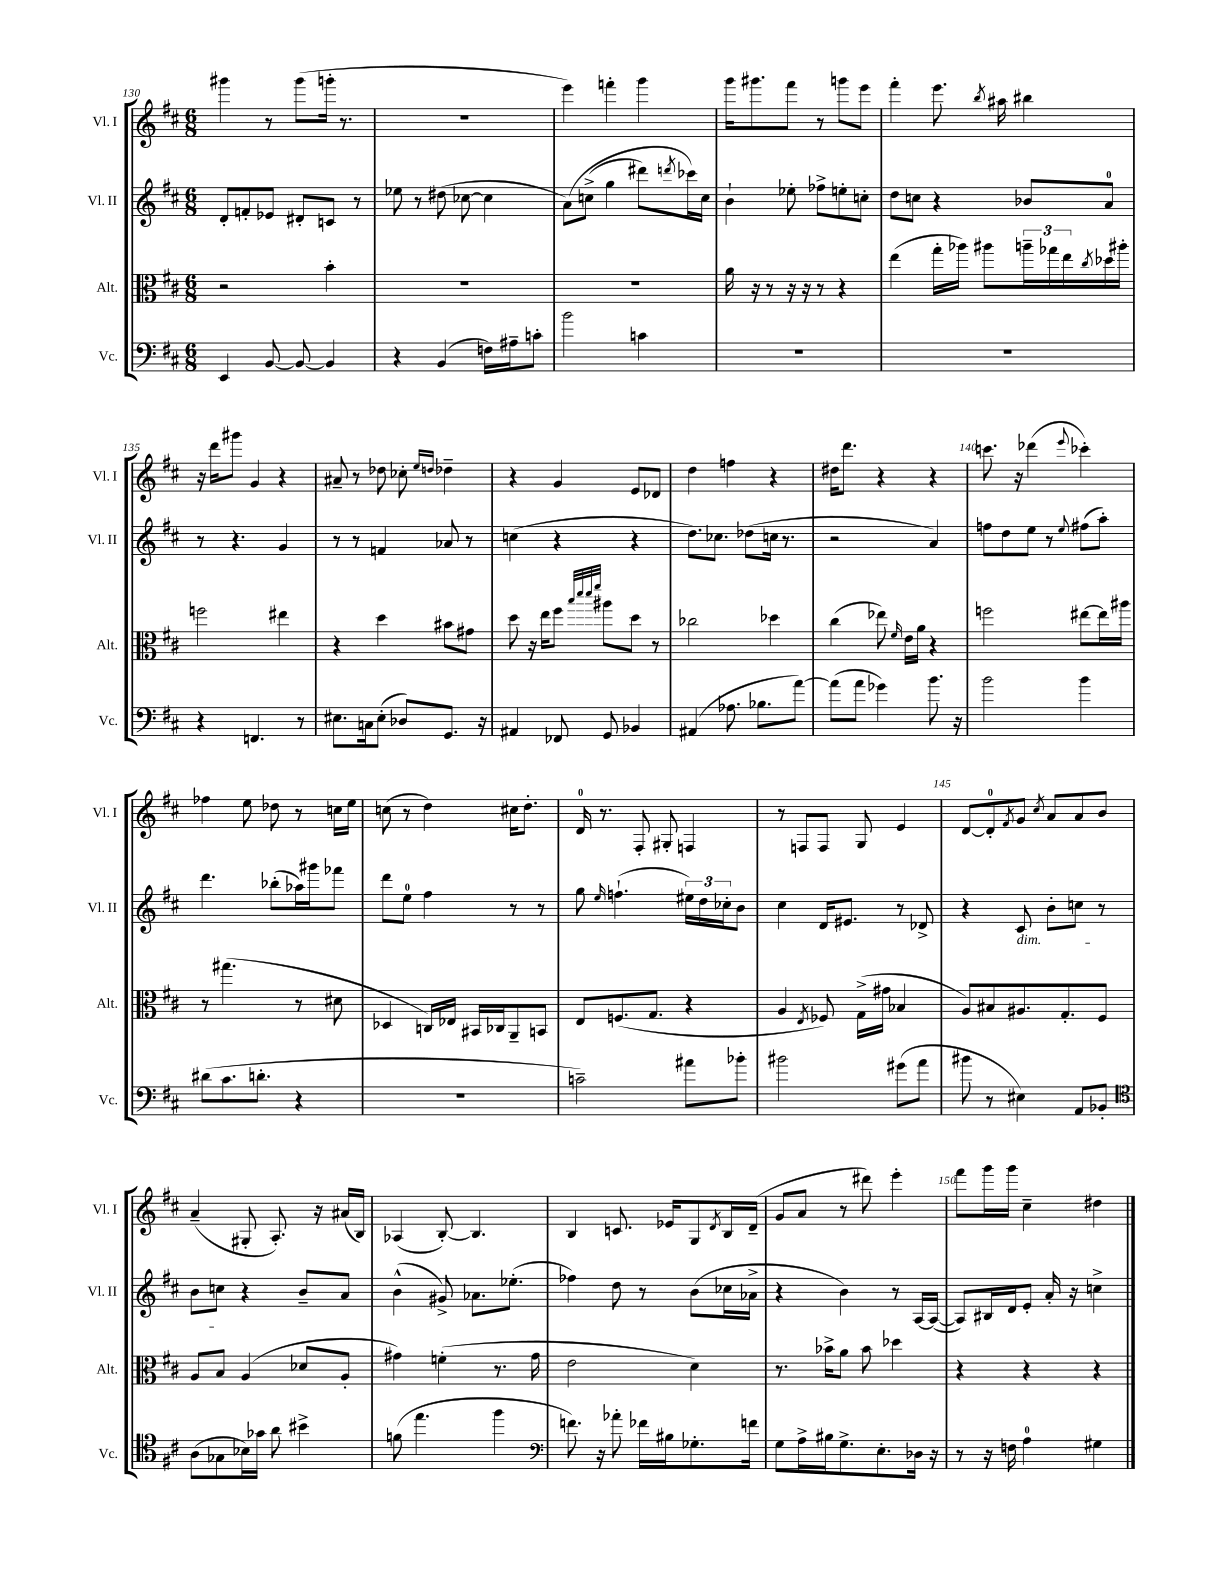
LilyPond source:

<<
\new StaffGroup <<
\new Staff = "s0" \with { instrumentName = "Vl. I" shortInstrumentName = "Vl. I" } {
    \clef treble \key d \major \numericTimeSignature \time 6/8
    gis'''4 r8 gis'''8( g'''16-. r8. |
    R2. |
    e'''4) f'''4-. g'''4 |
    g'''16 gis'''8. fis'''8 r8 g'''8 e'''8 |
    fis'''4-. e'''8. \acciaccatura { b''8 } ais''16 bis''4 |
    r16 d'''16 gis'''8 g'4 r4 |
    ais'8-- r8 des''8 ces''8-. \grace { e''16 d''16 } des''4-- |
    r4 g'4 e'8 des'8 |
    d''4 f''4 r4 |
    dis''16 d'''8. r4 r4 |
    c'''8. r16 des'''4( \appoggiatura { e'''8 } ces'''4-.) |
    fes''4 e''8 des''8 r8 c''16 e''16 |
    c''8( r8 d''4) cis''16 d''8.-. |
    d'16-0 r8. fis8-. gis8-. f4 |
    r8 f8 f8 g8 e'4 |
    d'8~ d'8-0-. \acciaccatura { fis'8 } g'8 \acciaccatura { cis''8 } a'8 a'8 b'8 |
    a'4--( gis8-. a8.-.) r16 ais'16( b16) |
    aes4( b8~-.) b4. |
    b4 c'8. ees'16 g8 \acciaccatura { d'8 } b16 d'16--( |
    g'8 a'8 r8 dis'''8) e'''4-. |
    fis'''8 g'''16 g'''16 cis''4-- dis''4 \bar "|." |
}
\new Staff = "s1" \with { instrumentName = "Vl. II" shortInstrumentName = "Vl. II" } {
    \clef treble \key d \major \numericTimeSignature \time 6/8
    d'8-. f'8-. ees'8 dis'8-. c'8 r8 |
    ees''8 r8 dis''8( ces''8~ ces''4 |
    a'8)\( c''8->( g''4 dis'''8) \acciaccatura { d'''8 } ces'''16\) c''16 |
    b'4-! ees''8-. fes''8-> e''8-. c''8-. |
    d''8 c''8 r4 bes'8 a'8-0 |
    r8 r4. g'4 |
    r8 r8 f'4 aes'8 r8 |
    c''4( r4 r4 |
    d''8.) ces''8. des''8( c''16 r8. |
    r2 a'4) |
    f''8 d''8 e''8 r8 \appoggiatura { e''8 } fis''8( a''8-.) |
    d'''4. bes''8-.( aes''16) gis'''16 fes'''8 |
    d'''8 e''8-0 fis''4 r8 r8 |
    g''8 \grace { e''16 } f''4.-!( \tuplet 3/2 { eis''16) d''16 ces''16-. } b'8 |
    cis''4 d'16 eis'8. r8 des'8-> |
    r4 cis'8\dim b'8-. c''8 r8 |
    b'8 c''8\! r4 b'8-- a'8 |
    b'4-^( gis'8->) aes'8. ees''8.-.( |
    fes''4) d''8 r8 b'8( ces''16 aes'16-> |
    r4 b'4) r8 a16~ a16~( |
    a8) bis16 d'16 e'8-. a'16-. r16 c''4-> \bar "|." |
}
\new Staff = "s2" \with { instrumentName = "Alt." shortInstrumentName = "Alt." } {
    \clef alto \key d \major \numericTimeSignature \time 6/8
    r2 b'4-. |
    R2. |
    R2. |
    a'16 r16 r8 r16 r16 r8 r4 |
    e''4( g''16-. aes''16) ais''8 \tuplet 3/2 { a''16-- ges''16 e''16 } \acciaccatura { cis''8 } des''16 ais''16-. |
    f''2 eis''4 |
    r4 d''4 bis'8 gis'8 |
    d''8 r16 e''16 fis''8 \grace { b''32 d'''32 d'''32 fis'''32 } ais''8 d''8 r8 |
    ces''2 des''4 |
    cis''4( ees''8) \grace { fis'16 } e'16 a'16 r4 |
    f''2 eis''8~ eis''16 ais''16 |
    r8 gis''4.( r8 dis'8 |
    des4 c16) ees16 bis,16 ces16 a,8-- b,8 |
    e8 f8.( g8. r4 |
    a4 \acciaccatura { e8 } fes8) g16->( gis'16 bes4 |
    a8) bis8 ais8. g8.-. fis8 |
    a8 b8 a4( des'8 a8-. |
    gis'4) f'4-.( r8. gis'16 |
    e'2 d'4) |
    r8. bes'16-> a'8 bes'8 des''4 |
    r4 r4 r4 \bar "|." |
}
\new Staff = "s3" \with { instrumentName = "Vc." shortInstrumentName = "Vc." } {
    \clef bass \key d \major \numericTimeSignature \time 6/8
    e,4 b,8~ b,8~ b,4 |
    r4 b,4( f16) ais16-- c'8-. |
    b'2 c'4 |
    R2. |
    R2. |
    r4 f,4. r8 |
    eis8. c16 eis8-.( des8) g,8. r16 |
    ais,4 fes,8 g,8 bes,4 |
    ais,4( aes8. bes8. a'8~) |
    a'8( a'8 ges'4) b'8. r16 |
    b'2 b'4 |
    dis'8( cis'8. d'8.-. r4 |
    R2. |
    c'2--) ais'8 bes'8-. |
    bis'2 gis'8( a'8 |
    bis'8 r8 eis4) a,8 bes,8-. |
    \clef tenor a8( ges8 bes16) ges'16 a'8 bis'4-> |
    f'8( e''4. fis''4 |
    \clef bass f'8.) r16 aes'8-. fes'16 bis16 ges8.-. f'16 |
    g8 a16-> bis16 g8.-> e8.-. des16 r16 |
    r8 r16 f16 a4-0 gis4 \bar "|." |
}
>>
>>
\layout { \context { \Score currentBarNumber = #130 \override BarNumber.break-visibility = ##(#f #t #t) barNumberVisibility = #(every-nth-bar-number-visible 5) } }
